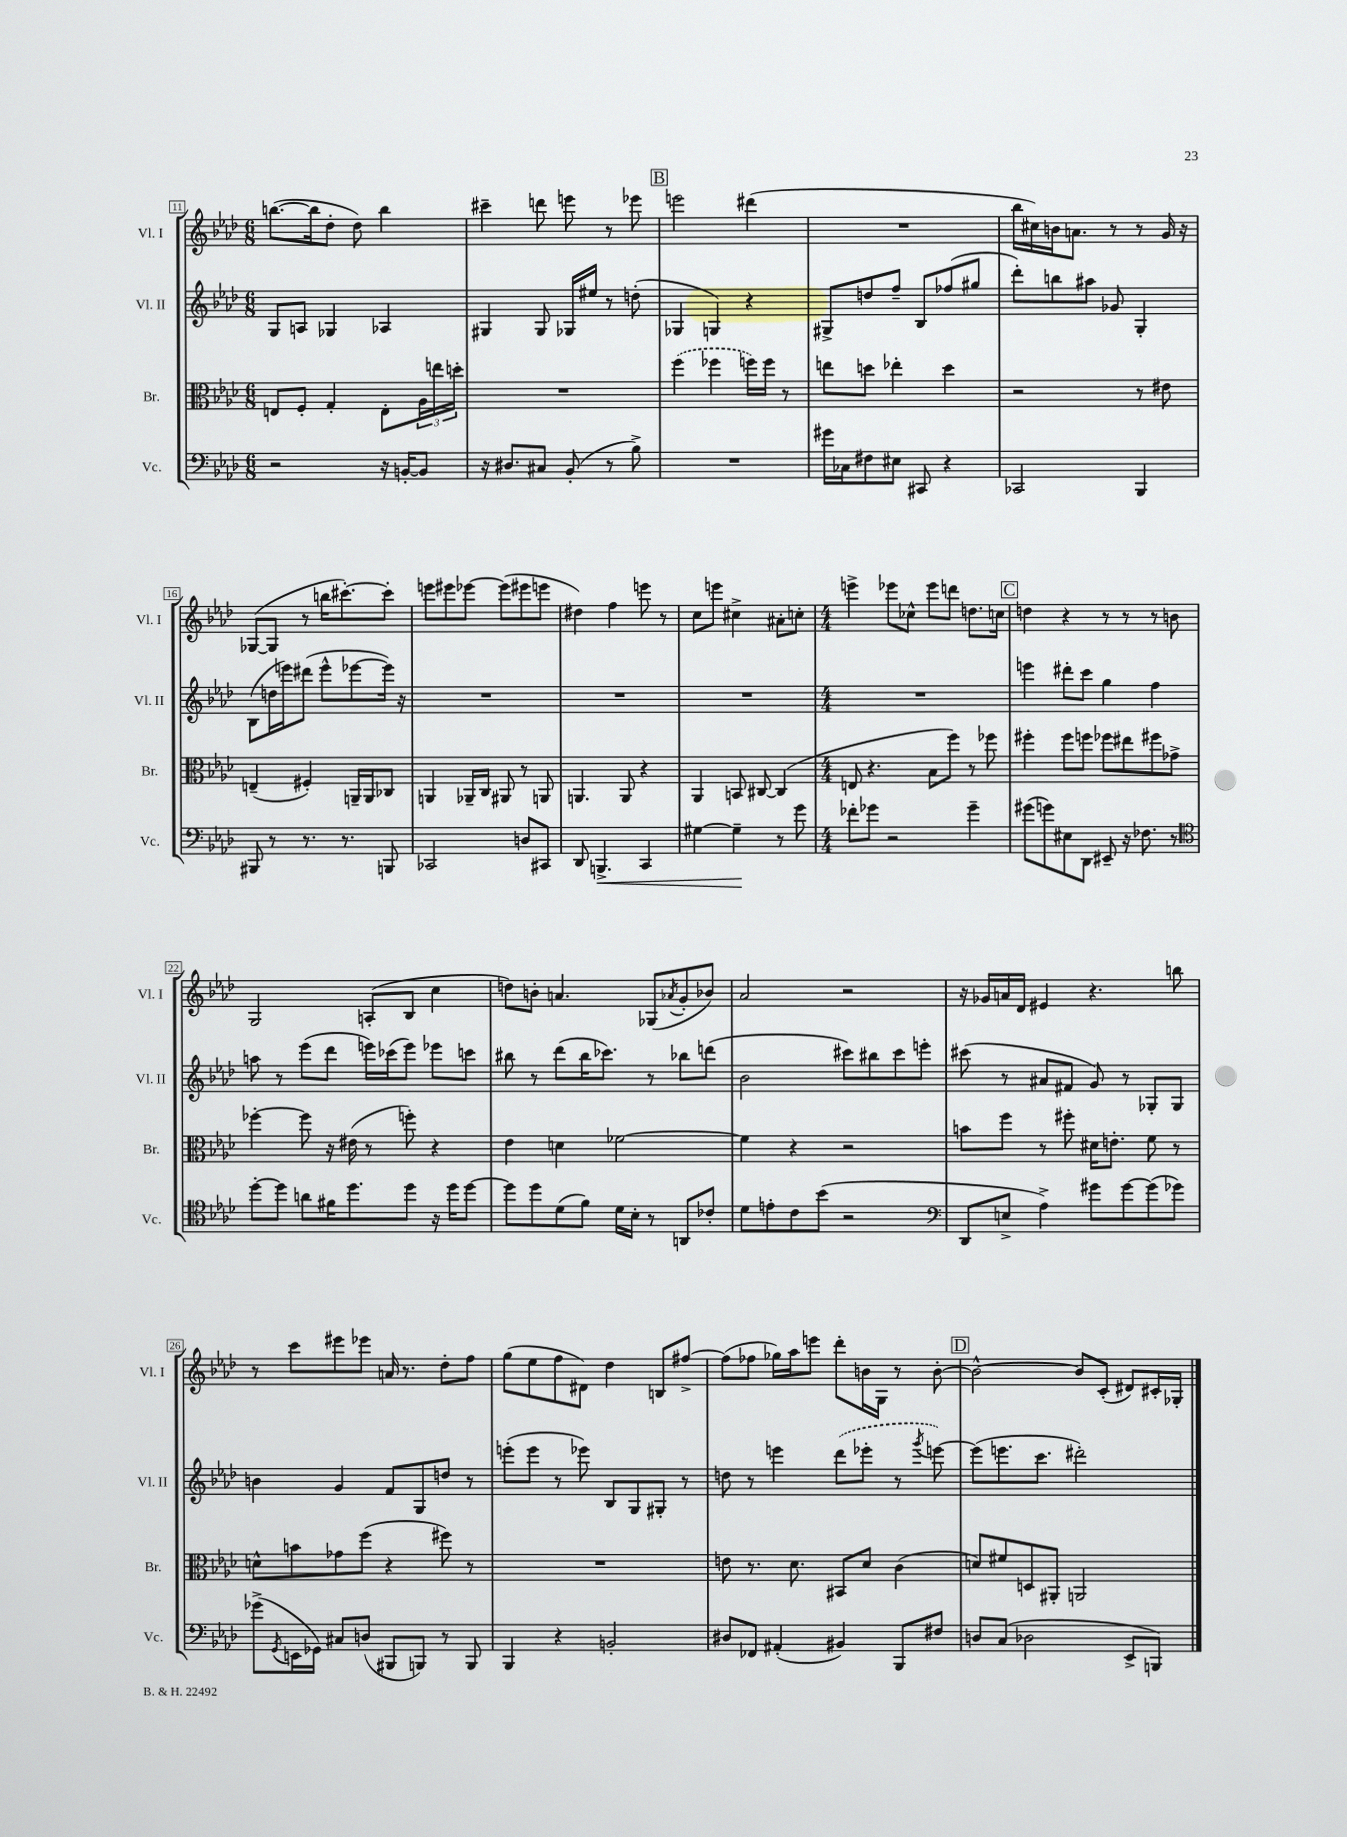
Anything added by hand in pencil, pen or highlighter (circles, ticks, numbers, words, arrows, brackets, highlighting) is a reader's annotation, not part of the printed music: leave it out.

**kern	**kern	**kern	**kern
*staff4	*staff3	*staff2	*staff1
*clefF4	*clefC3	*clefG2	*clefG2
*k[b-e-a-d-]	*k[b-e-a-d-]	*k[b-e-a-d-]	*k[b-e-a-d-]
*M6/8	*M6/8	*M6/8	*M6/8
2r	8E	8G	([8.bb
.	8F'	8A	.
.	.	.	16bb]
.	4G'	4G-	8dd-'
.	.	.	8dd-)
16r	8E'	4A-	4bb
[16BB'	.	.	.
8BB]	24A-	.	.
.	24ee	.	.
.	24dd'	.	.
=	=	=	=
16r	2.r	4G#	4ccc#~
8.D#	.	.	.
8C#	.	8G#	8ddd
(8BB-'	.	16G-	8eee
.	.	16ee#	.
8r	.	8r	8r
8B-^)	.	(8dd'	8eee-
=	=	=	=
2.r	(4ff	4G-	2eee
.	4ff-	4G)	.
.	16ff)	4r	(4ddd#
.	16ff	.	.
.	8r	.	.
=	=	=	=
16g#	8ee	8G#^	2.r
16C-	.	.	.
8F#	8dd	8dd	.
8E#	4ee-'	8ff~	.
8CC#	.	8B-	.
4r	4dd	(8ff-	.
.	.	8gg#	.
=	=	=	=
2CC-	2r	8ddd-')	16bb-
.	.	.	16cc#)
.	.	8bb	16b
.	.	.	8.a
.	.	8aa#	.
.	.	8g-	8r
4BBB-	8r	4G'	8r
.	8e#	.	16g
.	.	.	16r
=	=	=	=
8BBB#	(4E~	(8B-	([8G-
8r	.	16dd	8G-]
.	.	16eee)	.
8.r	4F#')	(8ddd#	8r
.	.	8eee^^	16bb
8.r	.	.	[8.ccc#')
.	16AA~	[8eee-	.
.	16AA	.	.
8BBB	8C-	16eee-])	8ccc#']
.	.	16r	.
=	=	=	=
2CC-	4AA	2.r	8eee
.	.	.	8eee#
.	16AA-~	.	[8eee-
.	16C	.	.
.	8AA#	.	(8eee-]
8D	8r	.	8eee#
8CC#	8AA	.	8eee
=	=	=	=
8DD-	4.AA	2.r	4dd#)
4.BBB^	.	.	.
.	.	.	4ff
.	8AA	.	.
4CC	4r	.	8eee
.	.	.	8r
=	=	=	=
[4G#	4AA-	2.r	8cc
.	.	.	8eee
4G#~]	8BB	.	4cc#^
.	[8C#	.	.
8r	(4C#]	.	8a#'
8g	.	.	8cc'
=	=	=	=
*M4/4	*M4/4	*M4/4	*M4/4
8f-'	8E	1r	4eee^
8g-	4.r	.	.
2r	.	.	8eee-
.	.	.	8cc-^^
.	8B-	.	8eee-
.	8ff)	.	8ddd
4g-~	8r	.	8.dd
.	8ff-	.	.
.	.	.	16cc
=	=	=	=
(8g#	4ff#'	4eee	4dd
8g)	.	.	.
8E#	8ff#	8ddd#'	4r
8DD-	8ff	8ccc	.
8EE#~	8ff-	4gg	8r
16r	8ee#	.	8r
8.F-	.	.	.
.	8ff#	4ff	8r
8r	8g-^	.	8b
=	=	=	=
*clefC4	*	*	*
[8dd-'	[4ff-'	8aa	2G
8dd-]	.	8r	.
8a	8ff-]	(8eee-	.
16f#	16r	8ddd-	.
8.dd-	(16e#	.	.
.	8r	16eee)	(8A'
.	.	(16ccc-	.
8dd-	8ff')	8eee)	8B-
16r	4r	8eee-	4cc
16dd-	.	.	.
[8dd-	.	8ccc	.
=	=	=	=
8dd-]	4e-	8bb#	8dd)
8dd-	.	8r	8b'
(8d-	4d	(8ddd-	4.a
8f)	.	16bb#	.
.	.	8.ccc-)	.
16d-	[2f-	.	.
16B-'	.	.	.
8r	.	8r	(8G-
.	.	.	8qa-
8AA	.	8bb-	8g'
8c-'	.	(8ddd	8b-)
=	=	=	=
8d-	4f-]	2b-	2a-
8e'	.	.	.
8c	4r	.	.
(8b-	.	.	.
2r	2r	8ccc#)	2r
.	.	8bb#	.
.	.	8ccc#	.
.	.	8eee'	.
=	=	=	=
*clefF4	*	*	*
8DD-	8b	(8ccc#	16r
.	.	.	16g-
8E^	8ff	8r	16a
.	.	.	16d-
4A-^)	8r	8a#	4e#
.	8ff#'	8f#	.
8g#	16d#	8g)	4.r
.	8.e'	.	.
[8g#	.	8r	.
(8g#]	8f	8G-'	.
8g-)	8r	8G-	8bb
=	=	=	=
(8g-^	8d^^	4b	8r
8qGG	.	.	.
16EE	8b	.	8ccc
16GG-)	.	.	.
8C#	8g-	4g	8eee#
(8D	(8ff	.	8eee-
8BBB#	4r	8f	16a
.	.	.	8.r
8BBB)	.	8G	.
8r	8ff#)	8dd	8dd-'
8BBB	8r	8r	8ff
=	=	=	=
4BBB-	1r	(8eee'	(8gg
.	.	8eee	8ee-
4r	.	8r	8ff
.	.	8eee-)	8d#)
2BB'	.	8B-	4dd-
.	.	8G	.
.	.	8G#'	8B
.	.	8r	[8ff#^
=	=	=	=
8D#	8e	8dd	(8ff#]
8FF-	8.r	8r	8ff-
(4AA#'	.	4eee	16gg-)
.	8.d-	.	16aa-
.	.	.	8eee
4BB#)	8BB#	(8ddd-	8ddd-'
.	8d-	8eee-'	16b
.	.	.	16G
8BBB-	(4c	8r	8r
.	.	8qggg	.
8F#	.	[8eee)	[8b'
=	=	=	=
8D	8d)	(8eee]	2b^^_
(8C	8f#	8.eee	.
2D-	8D	.	.
.	.	8.ccc	.
.	8AA#'	.	.
.	2AA	2ddd#')	8b]
.	.	.	(8c'
8EE-^	.	.	8d#)
8BBB)	.	.	16c#'
.	.	.	16G-'
==	==	==	==
*-	*-	*-	*-
